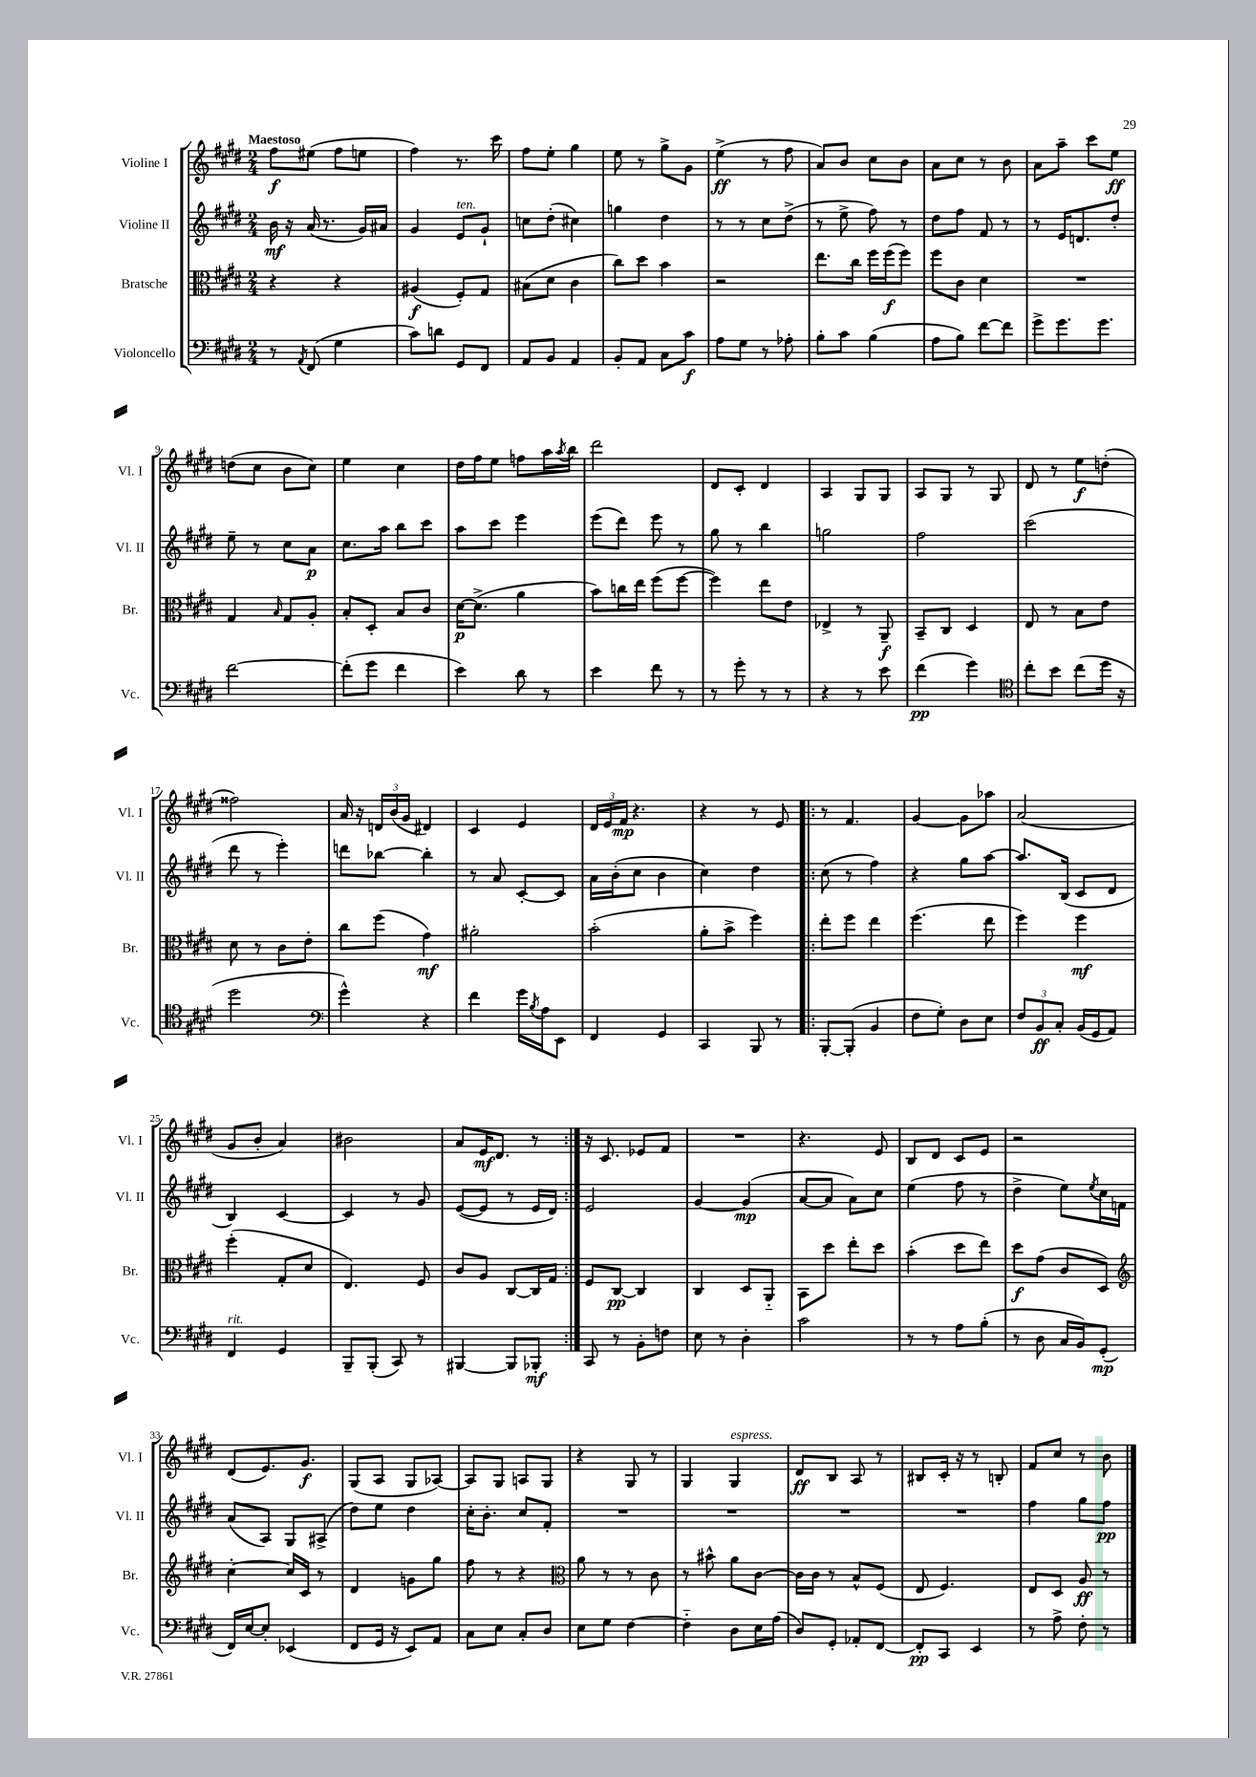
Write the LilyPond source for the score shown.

<<
\new StaffGroup <<
\new Staff = "s0" \with { instrumentName = "Violine I" shortInstrumentName = "Vl. I" } {
    \clef treble \key e \major \numericTimeSignature \time 2/4 \tempo "Maestoso"
    fis''8\f eis''8( fis''8 e''8 |
    fis''4) r8. cis'''16 |
    fis''8 e''8-. gis''4 |
    e''8 r8 gis''8-> gis'8 |
    e''4->\ff( r8 fis''8 |
    a'8) b'8 cis''8 b'8 |
    a'8 cis''8 r8 b'8 |
    a'8 a''8-- cis'''8 e''8\ff |
    d''8( cis''8 b'8 cis''8) |
    e''4 cis''4 |
    dis''16 fis''16 e''8 f''8 a''16 \acciaccatura { a''8 } b''16 |
    dis'''2 |
    dis'8 cis'8-. dis'4 |
    a4 gis8 gis8 |
    a8 gis8 r8 gis8 |
    dis'8 r8 e''8\f d''8-.( |
    fisis''2) |
    a'16 r16 \tuplet 3/2 { d'16 b'16( gis'16 } dis'4) |
    cis'4 e'4 |
    \tuplet 3/2 { dis'16 e'16 fis'16\mp } r4. |
    r4 r8 e'8 |
    \repeat volta 2 { r8 fis'4. |
    gis'4~ gis'8 aes''8 |
    a'2( |
    gis'8 b'8-. a'4) |
    bis'2 |
    a'8 e'16\mf dis'8. r8 | }
    r16 cis'8. ees'8 fis'8 |
    R2 |
    r4. e'8 |
    b8 dis'8 cis'8 e'8 |
    r2 |
    dis'8( e'8.) gis'8.\f |
    gis8( a8 gis8 aes8~) |
    aes8 gis8 a8 gis8 |
    r4 gis8 r8 |
    gis4 gis4^\markup { \italic "espress." } |
    dis'8\ff b8 a8 r8 |
    bis8 cis'16-. r16 r8 b8-. |
    fis'8 cis''8 r8 b'8 \bar "|." |
}
\new Staff = "s1" \with { instrumentName = "Violine II" shortInstrumentName = "Vl. II" } {
    \clef treble \key e \major \numericTimeSignature \time 2/4
    b'16\mf r16 a'16( r8. gis'16) ais'16 |
    gis'4 e'8^\markup { \italic "ten." } gis'8-! |
    c''8 dis''8-.( cis''4) |
    g''4 dis''4 |
    r8 r8 cis''8 dis''8->( |
    r8 e''8-> fis''8) r8 |
    dis''8 fis''8 fis'8 r8 |
    r8 e'16 d'8. dis''8-. |
    e''8-- r8 cis''8 a'8\p |
    cis''8. a''16 b''8 cis'''8 |
    a''8 cis'''8 e'''4 |
    e'''8( dis'''8) e'''8 r8 |
    gis''8 r8 b''4 |
    g''2 |
    fis''2 |
    cis'''2( |
    dis'''8 r8 e'''4-.) |
    d'''8 bes''8~ bes''4-. |
    r8 a'8 cis'8~-. cis'8 |
    a'16 b'16-.( cis''8 b'4 |
    cis''4) dis''4 |
    \repeat volta 2 { cis''8( r8 fis''4) |
    r4 gis''8 a''8~ |
    a''8. b16( cis'8 dis'8 |
    b4) cis'4~ |
    cis'4 r8 gis'8 |
    e'8~( e'8 r8 e'16 dis'16) | }
    e'2 |
    gis'4~ gis'4\mp( |
    a'8~ a'8 a'8) cis''8 |
    e''4( fis''8 r8 |
    dis''4-> e''8) \acciaccatura { e''8 } cis''16 f'16 |
    a'8( a8) gis8 ais8->( |
    dis''8) e''8 dis''4 |
    cis''16-. b'8.-. cis''8 fis'8-. |
    R2 |
    R2 |
    R2 |
    R2 |
    fis''4 gis''8 fis''8\pp \bar "|." |
}
\new Staff = "s2" \with { instrumentName = "Bratsche" shortInstrumentName = "Br." } {
    \clef alto \key e \major \numericTimeSignature \time 2/4
    r4 r4 |
    ais4\f( fis8-.) gis8 |
    bis8( dis'8 cis'4 |
    cis''8) dis''8 b'4 |
    r2 |
    e''8. cis''16 fis''16 fis''16\f( fis''8) |
    fis''8 cis'8 dis'4 |
    R2 |
    gis4 \grace { b16 } gis8 a8-. |
    b8-. dis8-. b8 cis'8 |
    dis'16~\p dis'8.->( a'4 |
    b'8) c''16 e''16 fis''8( fis''8~ |
    fis''4) e''8 e'8 |
    ees4-> r8 a,8--\f |
    b,8-- cis8 dis4 |
    e8 r8 b8 e'8 |
    dis'8 r8 cis'8 e'8-. |
    cis''8 fis''8( gis'4\mf) |
    ais'2-. |
    b'2-.( |
    a'8-. b'8-> fis''4) |
    \repeat volta 2 { e''8-. fis''8 e''4 |
    fis''4.( e''8 |
    fis''4) fis''4\mf |
    fis''4-.( gis8-. dis'8 |
    e4.) fis8 |
    cis'8 a8 cis8~ cis16 gis16 | }
    fis8 cis8~\pp cis4 |
    cis4 dis8 a,8-_ |
    b,8 dis''8 e''8-. dis''8 |
    b'4-.( dis''8 e''8) |
    dis''8\f gis'8( cis'8 dis8) |
    \clef treble cis''4~-. cis''16 cis'16 r8 |
    dis'4 g'8 gis''8 |
    fis''8 r8 r4 |
    \clef alto a'8 r8 r8 cis'8 |
    r8 bis'8-^ a'8 cis'8~ |
    cis'16 cis'16 r8 b8-^ fis8( |
    e8 fis4.) |
    e8 dis8 a8\ff r8 \bar "|." |
}
\new Staff = "s3" \with { instrumentName = "Violoncello" shortInstrumentName = "Vc." } {
    \clef bass \key e \major \numericTimeSignature \time 2/4
    r8 \acciaccatura { a,8 } fis,8( gis4 |
    cis'8) d'8 gis,8 fis,8 |
    a,8 b,8 a,4 |
    b,8-. a,8 cis8 cis'8\f |
    a8 gis8 r8 aes8-. |
    b8-. cis'8 b4( |
    a8 b8) fis'8~ fis'8 |
    gis'8-> gis'8. gis'8. |
    fis'2~ |
    fis'8-.( gis'8 fis'4 |
    e'4) dis'8 r8 |
    e'4 fis'8 r8 |
    r8 gis'8-. r8 r8 |
    r4 r8 e'8 |
    fis'4\pp( gis'4) |
    \clef tenor cis''8-. b'8 cis''8( dis''16 r16 |
    dis''2 |
    \clef bass gis'4-^) r4 |
    fis'4 gis'16 \acciaccatura { b8 } a16 e,8 |
    fis,4 gis,4 |
    cis,4 b,,8 r8 |
    \repeat volta 2 { b,,8~-. b,,8-.( b,4 |
    fis8 gis8-.) dis8 e8 |
    \tuplet 3/2 { fis8 b,8\ff cis8-. } b,16( gis,16 a,8) |
    fis,4^\markup { \italic "rit." } gis,4 |
    b,,8-- b,,8-.( cis,8) r8 |
    bis,,4~ bis,,8 bes,,8-.\mf | }
    cis,8 r8 b,8-. f8 |
    e8 r8 dis4-. |
    cis'2 |
    r8 r8 a8 b8-.( |
    r8 dis8 cis16 b,16) gis,8-.\mp( |
    fis,16) e16~ e8-. ees,4( |
    fis,8 gis,16 r16 e,8) a,8 |
    cis8 e8 cis8-. dis8 |
    e8 gis8 fis4~ |
    fis4-_ dis8 e16 a16( |
    dis8) gis,8-. aes,8-. fis,8~ |
    fis,8-.\pp cis,8 e,4 |
    r8 a8-> fis8-. r8 \bar "|." |
}
>>
>>
